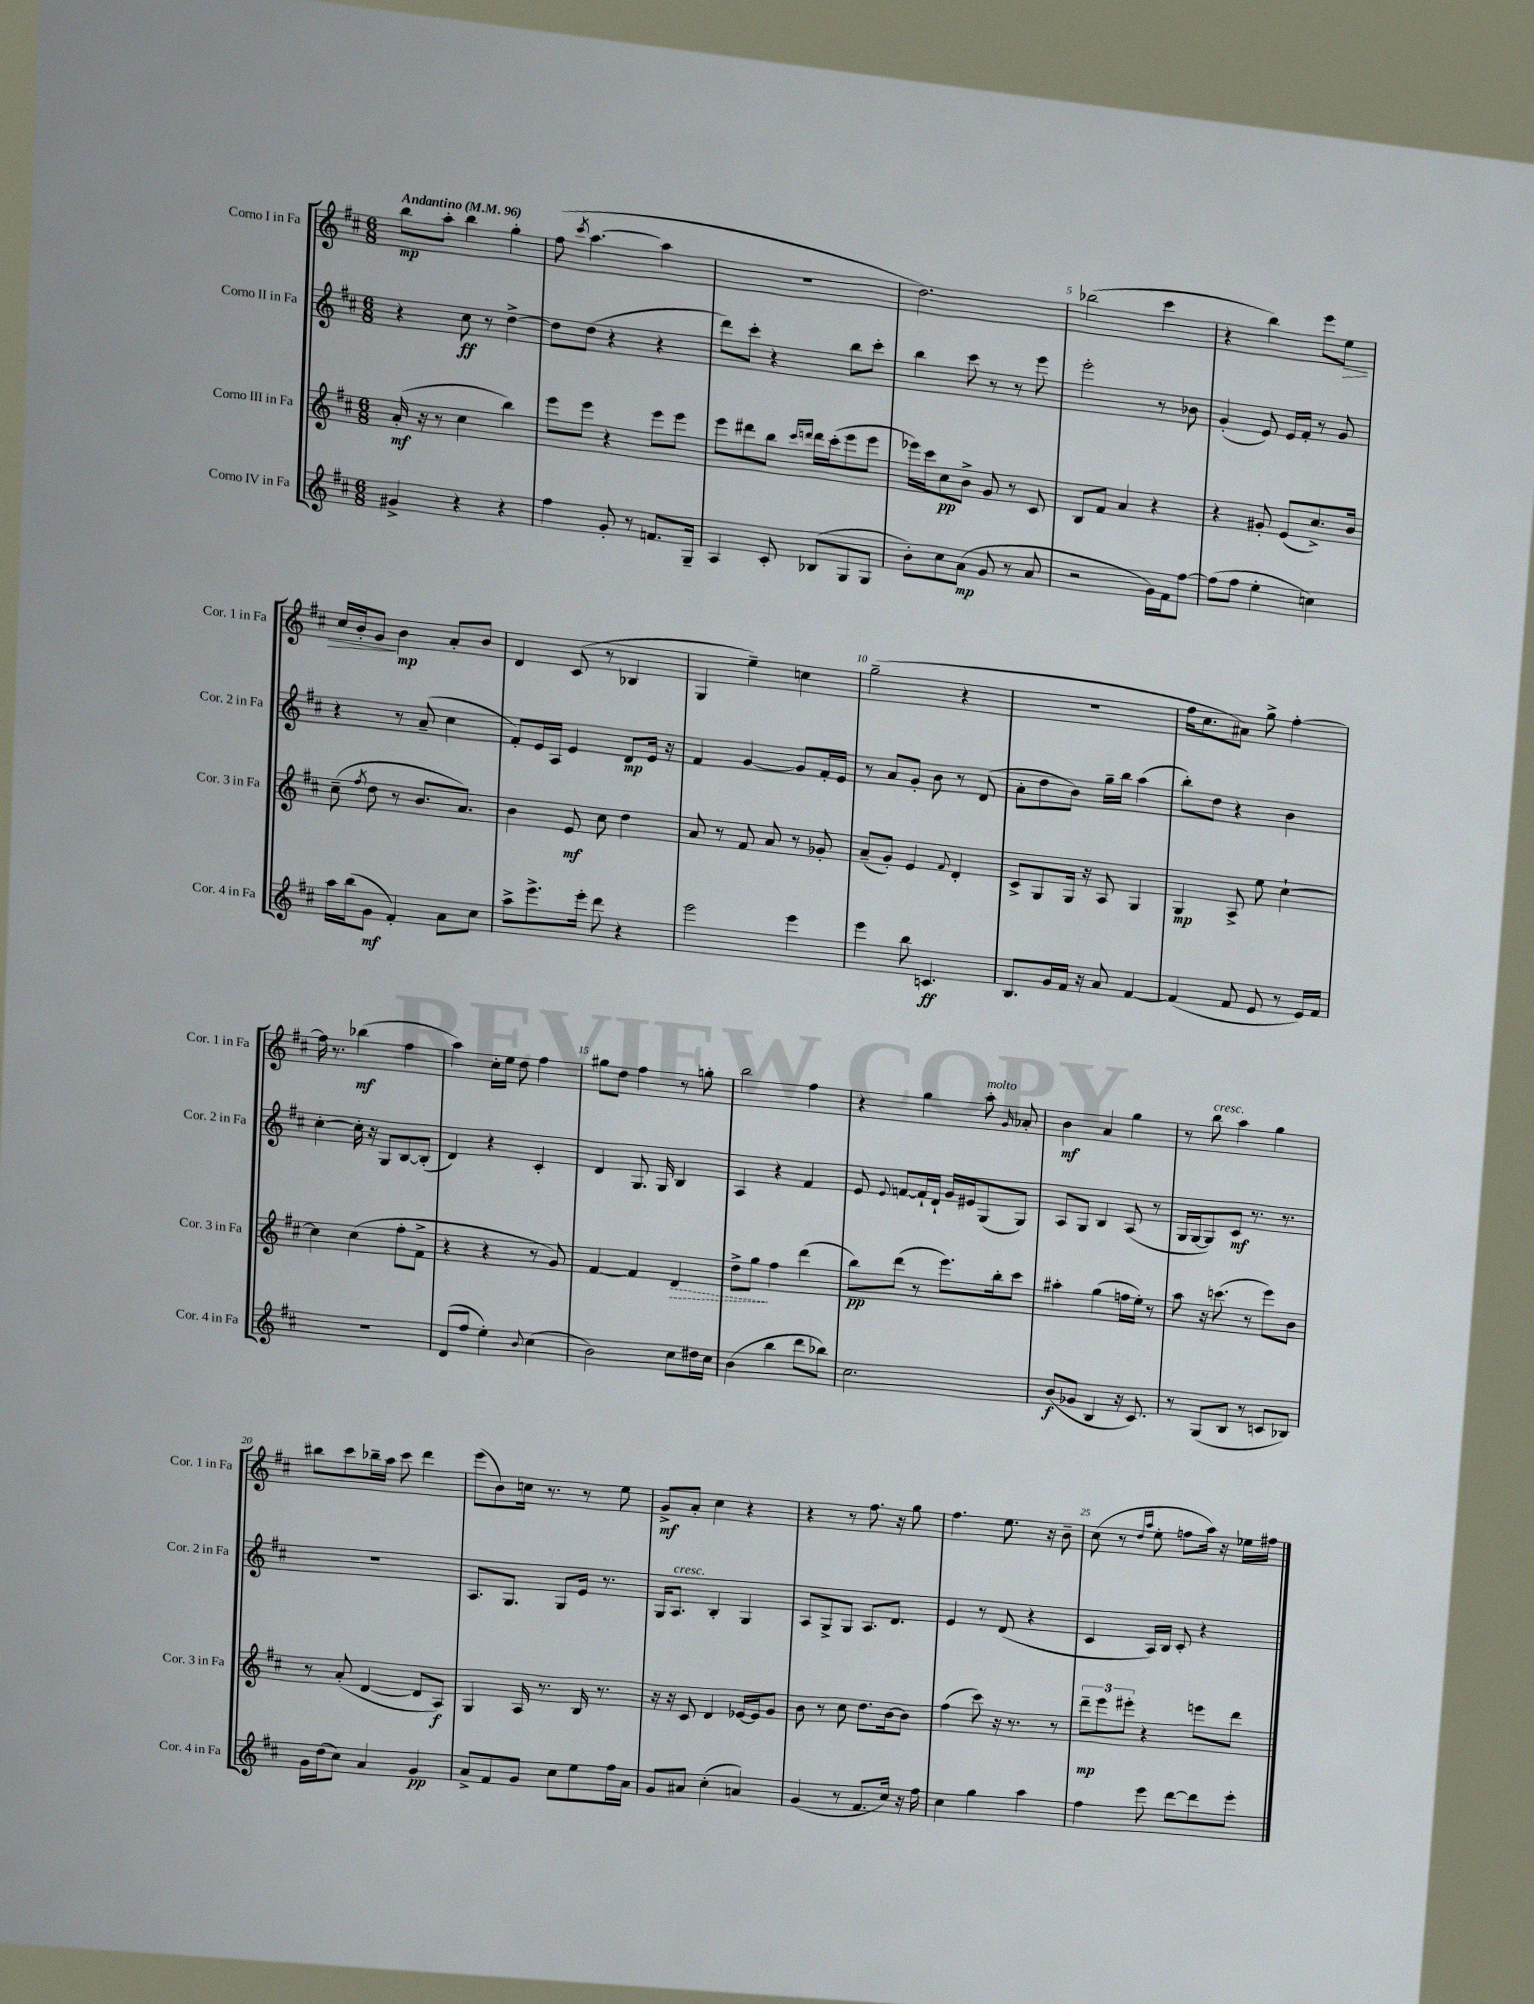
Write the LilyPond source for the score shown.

<<
\new StaffGroup <<
\new Staff = "s0" \with { instrumentName = "Corno I in Fa" shortInstrumentName = "Cor. 1 in Fa" } {
    \clef treble \key d \major \numericTimeSignature \time 6/8 \tempo "Andantino" 4 = 96
    \autoBeamOff b''8[\mp a''8]-. b''4 g''4-. |
    fis''8( \acciaccatura { cis'''8 } a''4.~ a''4 |
    R2. |
    d''2.) |
    bes''2( cis'''4 |
    r4 b''4) e'''8[ e''8]\> |
    cis''16[ b'16-. g'8]\! b'4\mp a'8[-. b'8] |
    d'4 cis'8( r8 bes4 |
    g4 e''4--) c''4 |
    g''2--( r4 |
    R2. |
    fis''16[ cis''8. ais'8]) g''8-> fis''4~-. |
    fis''16 r8. bes''4\mf( fis''4 |
    a''4) cis''16[-. e''16] d''8 fis''4 |
    gis''8[ d''8] fis''4 r8 g''8-. |
    b''2 fis''4 |
    r4 g''4 a''8-.^\markup { \italic "molto" } \grace { g'16 } aes'8-. |
    b'4\mf a'4 g''4 |
    r8 b''8^\markup { \italic "cresc." } a''4 g''4 |
    bis''8[ cis'''8 bes''16-- a''16] cis'''8 d'''4 |
    e'''8[( b'8) c''16] r8. r8 e''8 |
    g'8[->\mf a'8]-. cis''4 r4 |
    r4 r8 fis''8. r16 g''8 |
    fis''4. e''8. r16 b'8-- |
    cis''8( r8 \grace { d''16[ a''16] } e''8-. f''8[ a''16]) r16 ees''16[ fis''16] \bar "|." |
}
\new Staff = "s1" \with { instrumentName = "Corno II in Fa" shortInstrumentName = "Cor. 2 in Fa" } {
    \clef treble \key d \major \numericTimeSignature \time 6/8
    \autoBeamOff r4 cis''8\ff r8 d''4~-> |
    d''8[ d''8]( r4 r4 |
    d'''8[) cis'''8]-. r4 b''8[ cis'''8]-. |
    b''4 cis'''8 r8 r8 e'''8 |
    e'''2-. r8 bes'8 |
    g'4-.( e'8) e'16[ fis'16]-. r8 g'8 |
    r4 r8 a'8--( cis''4 |
    fis'8[-.) e'16 a16] e'4 d'8[\mp e'16] r16 |
    fis'4 g'4~ g'8[ fis'16-. e'16] |
    r8 a'8[ g'8]-. b'8 r8 d'8( |
    a'8[-. d''8 b'8]) g''16[-- b''16] a''4( |
    b''8[-.) d''8] r4 b'4 |
    cis''4~-. cis''16-. r16 g8[ b8~ b8]-.( |
    d'4) r4 cis'4-. |
    d'4 g8. g16 b4 |
    a4 r4 fis'4 |
    e'8 \appoggiatura { e'8 } f'8[~ f'16-! d'16]-! g'16[ eis'16 g8( g8]) |
    a8[ g8] b4 a8( r8 |
    g16[ g16~ g8) cis'8]\mf r8. r8. |
    R2. |
    a8.[ g8.] g8[ e'16] r8. |
    g16[ a8.]^\markup { \italic "cresc." } b4-. g4 |
    a8[ g8-> g8] a8.[ d'8.] |
    e'4 r8 d'8( r4 |
    cis'4 a16[) b16] cis'8-. r4 \bar "|." |
}
\new Staff = "s2" \with { instrumentName = "Corno III in Fa" shortInstrumentName = "Cor. 3 in Fa" } {
    \clef treble \key d \major \numericTimeSignature \time 6/8
    \autoBeamOff a'16-.\mf( r16 r8 cis''4 b''4) |
    e'''8[ e'''8] r4 e'''8[ e'''8] |
    e'''8[ dis'''8 b''8] \grace { cis'''16[ d'''16] } d'''16[ cis'''16-.( e'''8 e'''8] |
    ees'''16[) cis'''16 cis''8\pp b'8]-> g'8 r8 cis'8 |
    b8[ fis'8] a'4 r4 |
    r4 gis'8-. e'8[( cis''8.->) b'16] |
    cis''8--( \acciaccatura { fis''8 } d''8 r8 b'8.[ a'8.]) |
    b'4 e'8\mf cis''8 d''4 |
    a'8 r8 fis'8 a'8 r8 ges'8-. |
    a'8[--( g'8]-.) e'4 \appoggiatura { fis'8 } d'4-. |
    cis'8[-> g8 g16] r16 a8 g4 |
    g4\mp a8-> e''8 cis''4~-! |
    cis''4 cis''4( fis''8[-. fis'8]-> |
    r4 r4 r8 g'8) |
    fis'4~ fis'4 \once \override Hairpin.style = #'dashed-line d'4\> |
    d''8[-> g''8]\! fis''4 d'''4( |
    b''8[\pp) d'''8]( r8 e'''8.[) b''16-. cis'''8] |
    ais''4-. g''4( f''16[ e''16]-.) r8 |
    a''8 r16 c'''8.( r8 e'''8[) b'8] |
    r8 a'8-.( d'4~ d'8[ a8]\f) |
    g4 a16 r8. b16 r8. |
    r16 r16 cis'8 d'4 ees'16[~ ees'16 g'8] |
    b'8 r8 cis''8 d''8.[ b'16~ b'8] |
    fis''4( cis'''8) r16 r8. r8 |
    \tuplet 3/2 { d'''8[--\mp e'''8 eis'''8]-. } r4 e'''8[ d'''8] \bar "|." |
}
\new Staff = "s3" \with { instrumentName = "Corno IV in Fa" shortInstrumentName = "Cor. 4 in Fa" } {
    \clef treble \key d \major \numericTimeSignature \time 6/8
    \autoBeamOff gis'4-> r4 r4 |
    fis''4 g'8-. r8 f'8.[ g16]-- |
    a4 cis'8-. bes8[( g8 g8] |
    b'8[-.) cis''8 a'8]\mp( g'8 r8 a'8 |
    r2 g'16[) fis'16 fis''8]~ |
    fis''8[( fis''8] e''4-. c''4) |
    a''16[ b''16( g'8]\mf fis'4-.) a'8[ cis''8] |
    a''8[-> e'''8.-> e'''16]-. d'''8 r4 |
    e'''2 e'''4 |
    e'''4 b''8 c'4.\ff |
    b8.[ g'16 fis'16] r16 a'8 fis'4~ |
    fis'4( fis'8 e'8 r8 e'16[) fis'16] |
    R2. |
    d'8[( fis''8] e''4-.) \appoggiatura { b'8 } cis''4( |
    b'2) cis''8[ dis''16 cis''16] |
    b'4( b''4 d'''8[ bes''8]) |
    cis''2. |
    b'8[\f( ges'8] b4 r16 cis'8.) |
    r8 g8[( b8] r8 c'8[ bes8]) |
    g'16[ d''16( cis''8]) a'4 g'4\pp |
    a'8[-> fis'8 g'8] cis''8[ e''8 fis''16 a'16] |
    g'8[ ais'8] cis''4-.( a'4) |
    g'4( r8 fis'8.[ cis''16]) r16 fis''16 |
    cis''4 g''4 a''4 |
    fis''4 e'''8 d'''8[~ d'''8 e'''8]-. \bar "|." |
}
>>
>>
\layout { \context { \Score \override BarNumber.break-visibility = ##(#f #t #t) barNumberVisibility = #(every-nth-bar-number-visible 5) } }
